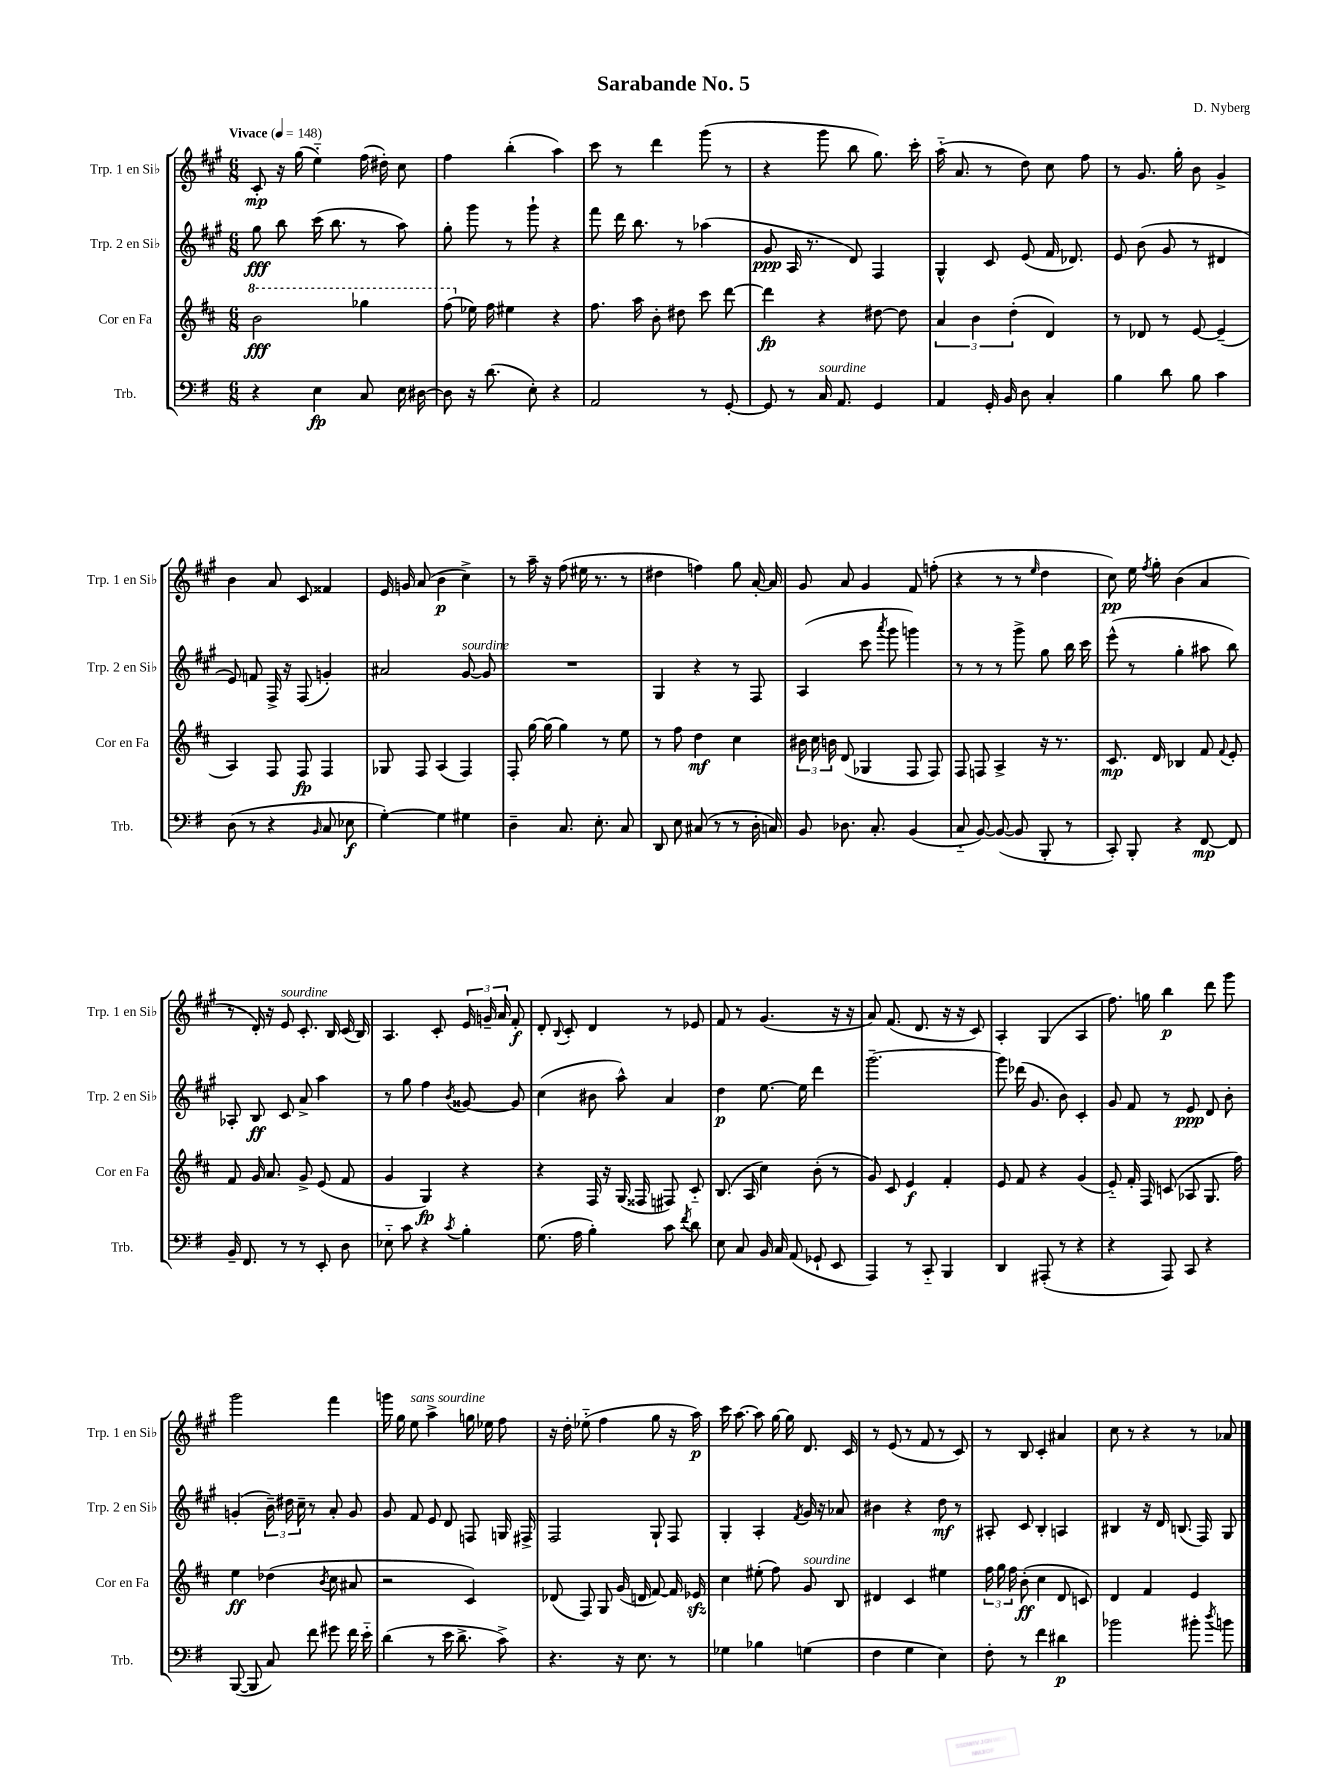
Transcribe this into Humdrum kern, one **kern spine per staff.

**kern	**kern	**kern	**kern
*staff4	*staff3	*staff2	*staff1
*clefF4	*clefG2	*clefG2	*clefG2
*k[f#]	*k[f#c#]	*k[f#c#g#]	*k[f#c#g#]
*M6/8	*M6/8	*M6/8	*M6/8
*MM148	*MM148	*MM148	*MM148
4r	2bb	8gg#	8c#'
.	.	8bb	16r
.	.	.	(16gg#
4E	.	(16ccc#	4ee'~)
.	.	8.bb	.
8C	4ggg-	8r	(16ff#
.	.	.	16dd#')
16E	.	8aa)	8cc#
[16D#	.	.	.
=	=	=	=
8D#]	(8fff#	8gg#'	4ff#
16r	16ee-)	8ggg#	.
(8.d	16ff#	.	.
.	4ee#	8r	(4bb'
8E')	.	8ggg#`	.
4r	4r	4r	4aa)
=	=	=	=
2AA	8.ff#	8fff#	8ccc#
.	.	16ddd	8r
.	16aa	8.bb	.
.	8b'	.	4ddd
.	8dd#	8r	.
8r	8ccc#	(4aa-	(8ggg#
[8GG'	[8ddd	.	8r
=	=	=	=
8GG]	4ddd]	8g#	4r
8r	.	16A	.
.	.	8.r	.
16C	4r	.	8ggg#
8.AA	.	.	.
.	.	8d)	8bb
4GG	[8dd#	4F#	8.gg#)
.	8dd#]	.	.
.	.	.	16ccc#'
=	=	=	=
4AA	6a	4G#^^	(16aa'~
.	.	.	8.a
.	6b	.	.
16GG'	.	8c#	8r
16BB	.	.	.
.	(6dd'	.	.
8D	.	(8e	8dd)
4C'	4d)	16f#	8cc#
.	.	8.d-)	.
.	.	.	8ff#
=	=	=	=
4B	8r	8e	8r
.	8d-	(8b	8.g#
8d	8r	8g#	.
.	.	.	16gg#'
8B	[8e	8r	8b
4c	(4e~]	4d#	4g#^
=	=	=	=
(8D	4A)	8e)	4b
8r	.	8f	.
4r	8F#	16F#^	8a
.	.	16r	.
.	8F#	(8F#	8c#
16qqBB	.	.	.
8C	4F#	4g')	4f##
8E-	.	.	.
=	=	=	=
[4G')	8G-	2a#	16e
.	.	.	16g
.	8F#	.	(8a
4G]	(4A	.	4b
4G#	4F#)	[8g#	4cc#^)
.	.	8g#]	.
=	=	=	=
4D~	8F#'	2.r	8r
.	[16gg	.	16aa~
.	(16gg]	.	16r
8.C	4gg)	.	(8ff#
.	.	.	16ee#
8.E'	.	.	8.r
.	8r	.	.
8C	8ee	.	8r
=	=	=	=
8DD	8r	4G#	4dd#
8E	8ff#	.	.
(8C#	4dd	4r	4ff)
8r	.	.	.
8r	4cc#	8r	8gg#
16D'	.	8F#	[16a'
16C)	.	.	16a]
=	=	=	=
8BB	24b#	(4A	8g#
.	24cc#	.	.
.	24b	.	.
8.D-	(8d	.	8a
.	4G-	8ccc#	4g#
8.C'	.	.	.
.	.	8qaaa	.
.	.	8ggg#	.
(4BB	8F#	4ggg)	8f#
.	8F#)	.	(8ff'
=	=	=	=
8C'~	8F#	8r	4r
[8BB)	8F	8r	.
(8BB_	4A^	8r	8r
8BB]	.	8ggg#^	8r
.	.	.	16qqee
8BBB'	16r	8gg#	4dd
.	8.r	.	.
8r	.	16bb	.
.	.	16ccc#	.
=	=	=	=
8CC')	8.c#	(8eee^^	8cc#)
8BBB'	.	8r	16ee
.	.	.	8qff#
.	16d	.	16gg#'
4r	4B-	4gg#'	(4b
[8FF#	8f#	8aa#	4a
.	8qqf#	.	.
8FF#]	8e'	8bb)	.
=	=	=	=
16BB~	8f#	8A-'	8r
8.FF#	.	.	.
.	16g	8B	16d')
.	8.a	.	16r
8r	.	8c#	8e
8r	8g^	8a^	8.c#'
8EE'	(8e	4aa	.
.	.	.	16B
8D	8f#	.	(16c#
.	.	.	16B)
=	=	=	=
8E-'~	4g	8r	4.A
8c	.	8gg#	.
4r	4G)	4ff#	.
.	.	.	8c#'
8qc	.	8qb	.
4B'	4r	[8g##	24e
.	.	.	24g~
.	.	.	24a
.	.	8g##]	8f#'
=	=	=	=
(8.G	4r	(4cc#	8d'
.	.	.	8qqB
.	.	.	8c#'
16A	.	.	.
4B')	16F#	8b#	4d
.	16r	.	.
.	(16G	8aa^^)	.
.	16F##	.	.
8c	8F#)	4a	8r
8qf#	.	.	.
8d	8c#'~	.	8e-
=	=	=	=
8E	(8.B	4dd	8f#
8C	.	.	8r
.	16A	.	.
16BB	4cc#)	[8.ee	(4.g#
16C	.	.	.
(8AA	.	.	.
.	.	16ee]	.
8GG-`	(8b'	4ddd	.
8EE	8r	.	16r
.	.	.	16r
=	=	=	=
4AAA)	8g)	[2.ggg#~	8a)
.	8c#	.	(8.f#
8r	4e	.	.
.	.	.	8.d
8CC'~	.	.	.
4BBB	4f#'	.	16r
.	.	.	16r
.	.	.	8c#)
=	=	=	=
4DD	8e	8ggg#]	4A'
.	8f#	(16ddd-	.
.	.	8.g#	.
(8AAA#'	4r	.	(4G#
8r	.	8b)	.
4r	(4g	4c#'	4A
=	=	=	=
4r	8e'~)	8g#	8.ff#)
.	16f#'	8f#	.
.	16F#	.	16gg
8AAA)	(8c	8r	4bb
8CC	8A-	8e	.
4r	8.G	8d	8ddd
.	.	8b'	8ggg#
.	16ff#)	.	.
=	=	=	=
([8BBB	4ee	(4g'	2ggg#
8BBB]	.	.	.
8C)	(4dd-	24b~)	.
.	.	24dd#	.
.	.	24cc#~	.
8f#	.	8r	.
.	8qb	.	.
8g#	8cc#	8a'	4fff#
16f#	8a#	8g	.
16e'~	.	.	.
=	=	=	=
(4d	2r	8g#	16ggg
.	.	.	16gg#
.	.	8f#	8ee
8r	.	8e	4aa^
16e	.	8d	.
8.d^	.	.	.
.	4c#)	8F	16gg
.	.	.	16ee-
8c^)	.	16G	8ff#
.	.	16F#^	.
=	=	=	=
4.r	(8d-	2F#	16r
.	.	.	16dd'
.	8F#)	.	(8ee-'~
.	8G	.	4ff#
16r	(16g	.	.
8.E	16d	.	.
.	[8f#)	8G#`	8gg#
8r	16f#]	8F#	16r
.	16e-	.	16aa)
=	=	=	=
4G-	4cc#	4G#'	16ccc#
.	.	.	[8.aa
4B-	(8ee#'	4A'	8aa]
.	8ff#)	.	[16gg#
.	.	.	16gg#]
.	.	8qf#	.
(4G	8g	16g#	8.d
.	.	16r	.
.	8B	8a-	.
.	.	.	16c#
=	=	=	=
4F#	4d#	4b#	8r
.	.	.	(8e
4G	4c#	4r	8r
.	.	.	8f#
4E)	4ee#	8dd	8r
.	.	8r	8c#)
=	=	=	=
8F#'	24ff#	8A#'	8r
.	24gg	.	.
.	24ff#	.	.
8r	(8b'	8c#	8B
4f#	4cc#	4B'	4c#'
4d#	8d	4A	4a#
.	8c)	.	.
=	=	=	=
2b-	4d	4B#	8cc#
.	.	.	8r
.	4f#	16r	4r
.	.	16d	.
.	.	(8.B	.
8b#'	4e	.	8r
.	.	16F#)	.
8qdd	.	.	.
8b	.	8G#	8a-
==	==	==	==
*-	*-	*-	*-
